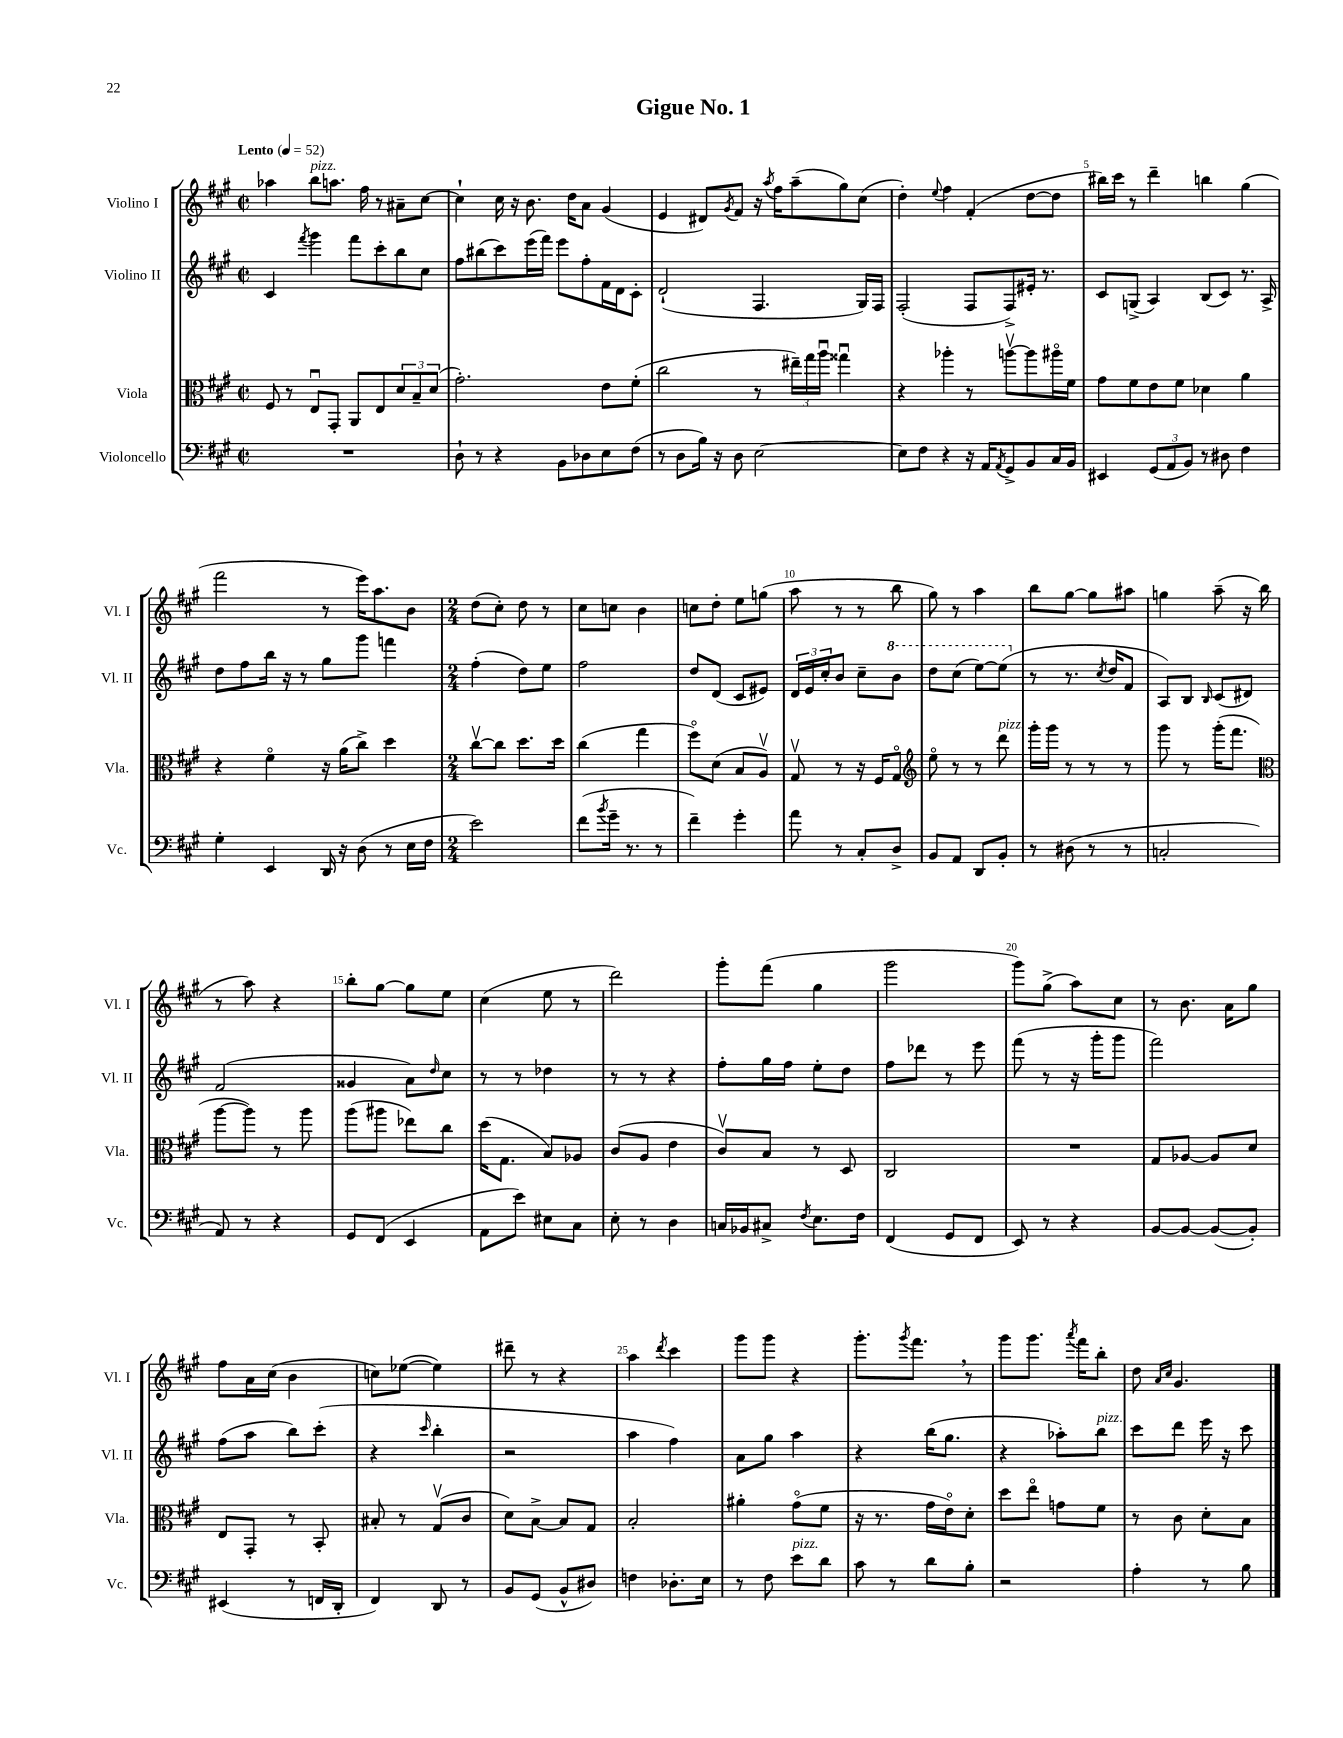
\header { title = "Gigue No. 1" }
<<
\new StaffGroup <<
\new Staff = "s0" \with { instrumentName = "Violino I" shortInstrumentName = "Vl. I" } {
    \clef treble \key a \major \defaultTimeSignature \time 2/2 \tempo "Lento" 4 = 52
    aes''4 b''8^\markup { \italic "pizz." } a''8. fis''16 r8 ais'8-- cis''8~ |
    cis''4-! cis''16 r16 b'8. d''16 a'8 gis'4( |
    e'4 dis'8) \acciaccatura { gis'8 } fis'8 r16 \acciaccatura { a''8 } fis''16 a''8--( gis''8) cis''8( |
    d''4-.) \appoggiatura { e''8 } fis''4 fis'4-.( d''8~ d''8 |
    bis''16) cis'''16 r8 d'''4-- b''4 gis''4( |
    fis'''2 r8 e'''16) a''8. b'8 |
    \numericTimeSignature \time 2/4 d''8( cis''8-.) d''8 r8 |
    cis''8 c''8 b'4 |
    c''8 d''8-. e''8 g''8( |
    a''8 r8 r8 b''8 |
    gis''8) r8 a''4 |
    b''8 gis''8~ gis''8 ais''8 |
    g''4 a''8--( r16 b''16 |
    r8 a''8) r4 |
    b''8-. gis''8~ gis''8 e''8 |
    cis''4( e''8 r8 |
    d'''2) |
    gis'''8-. fis'''8( gis''4 |
    gis'''2 |
    gis'''8) gis''8->( a''8) cis''8 |
    r8 b'8. a'16 gis''8 |
    fis''8 a'16 cis''16( b'4 |
    c''8) ees''8~( ees''4) |
    dis'''8-- r8 r4 |
    a''4 \acciaccatura { d'''8 } cis'''4 |
    gis'''8 gis'''8 r4 |
    gis'''8.-. \acciaccatura { gis'''8 } fis'''8. \breathe r8 |
    gis'''8 gis'''8. \acciaccatura { a'''8 } fis'''16 b''8-. |
    d''8 \grace { a'16 cis''16 } gis'4. \bar "|." |
}
\new Staff = "s1" \with { instrumentName = "Violino II" shortInstrumentName = "Vl. II" } {
    \clef treble \key a \major \defaultTimeSignature \time 2/2
    cis'4 \acciaccatura { fis'''8 } gis'''4 fis'''8 cis'''8-. b''8 cis''8 |
    fis''8 bis''8( cis'''8) e'''16( fis'''16) e'''8 fis''8-. fis'16 d'16 cis'8-. |
    d'2-!( fis4. gis16) fis16 |
    fis2-.( fis8 fis8->) eis'16-. r8. |
    cis'8 g8->( a4) b8( cis'8) r8. a16-> |
    d''8 fis''8 b''16 r16 r8 gis''8 gis'''8 f'''4 |
    \numericTimeSignature \time 2/4 fis''4-.( d''8) e''8 |
    fis''2 |
    d''8 d'8( cis'8 eis'8) |
    \tuplet 3/2 { d'16 e'16 cis''16-. } b'8 cis''8-- \ottava #1 b''8 |
    d'''8 cis'''8( e'''8~) e'''8( \ottava #0 |
    r8 r8. \acciaccatura { cis''8 } d''16 fis'8 |
    a8) b8 \grace { b16 } cis'8( dis'8) |
    fis'2( |
    gisis'4 a'8) \grace { d''16 } cis''8 |
    r8 r8 des''4 |
    r8 r8 r4 |
    fis''8-. gis''16 fis''16 e''8-. d''8 |
    fis''8 des'''8 r8 e'''8 |
    fis'''8( r8 r16 gis'''16-. gis'''8 |
    fis'''2) |
    fis''8( a''8 b''8) cis'''8-.( |
    r4 \grace { cis'''16 } b''4-. |
    r2 |
    a''4 fis''4) |
    a'8 gis''8 a''4 |
    r4 b''16( gis''8. |
    r4 aes''8-.) b''8^\markup { \italic "pizz." } |
    cis'''8 d'''8 e'''16 r16 cis'''8 \bar "|." |
}
\new Staff = "s2" \with { instrumentName = "Viola" shortInstrumentName = "Vla." } {
    \clef alto \key a \major \defaultTimeSignature \time 2/2
    fis8 r8 e8\downbow gis,8-. a,8 e8 \tuplet 3/2 { d'8 b8-- d'8( } |
    gis'2.-.) e'8 fis'8-.( |
    cis''2 r8 \tuplet 3/2 { eis''16--) gis''16 a''16\downbow } gisis''4\downbow |
    r4 aes''4-. r8 a''8~\upbow a''8 ais''16\flageolet fis'16 |
    gis'8 fis'8 e'8 fis'8 des'4 a'4 |
    r4 fis'4\flageolet r16 a'16( cis''8->) d''4 |
    \numericTimeSignature \time 2/4 cis''8~\upbow cis''8 d''8. d''16 |
    cis''4( gis''4 |
    fis''8\flageolet) d'8( b8 a8\upbow) |
    gis8\upbow r8 r16 fis16 gis8\flageolet |
    \clef treble e''8\flageolet r8 r8 d'''8^\markup { \italic "pizz." } |
    gis'''16-. gis'''16 r8 r8 r8 |
    gis'''8 r8 gis'''16-.( fis'''8. |
    \clef alto a''8~ a''8) r8 a''8 |
    a''8( ais''8 ees''8) cis''8 |
    d''16( gis8. b8) aes8 |
    cis'8( a8 e'4 |
    cis'8\upbow) b8 r8 d8 |
    cis2 |
    R2 |
    gis8 aes8~ aes8 d'8 |
    e8 gis,8-. r8 b,8-. |
    bis8-. r8 gis8\upbow( cis'8 |
    d'8) b8~-> b8 gis8 |
    b2-. |
    ais'4-. gis'8\flageolet( fis'8 |
    r16 r8. gis'16 e'16\flageolet) d'8-. |
    d''8 e''8\flageolet g'8 fis'8 |
    r8 cis'8 d'8-. b8 \bar "|." |
}
\new Staff = "s3" \with { instrumentName = "Violoncello" shortInstrumentName = "Vc." } {
    \clef bass \key a \major \defaultTimeSignature \time 2/2
    R1 |
    d8-! r8 r4 b,8 des8 e8 fis8( |
    r8 d8 b16) r16 d8 e2~ |
    e8 fis8 r4 r16 a,16 \acciaccatura { a,8 } gis,8-> b,8 cis16 b,16 |
    eis,4 \tuplet 3/2 { gis,8( a,8 b,8) } r8 dis8 fis4 |
    gis4-. e,4 d,16 r16 d8( r8 e16 fis16 |
    \numericTimeSignature \time 2/4 e'2) |
    fis'8( \acciaccatura { b'8 } gis'16-- r8. r8 |
    fis'4--) gis'4-. |
    a'8 r8 cis8-. d8-> |
    b,8 a,8 d,8 b,8-. |
    r8 dis8( r8 r8 |
    c2-. |
    a,8) r8 r4 |
    gis,8 fis,8( e,4 |
    a,8 e'8) eis8 cis8 |
    e8-. r8 d4 |
    c16 bes,16 cis8-> \acciaccatura { fis8 } e8. fis16 |
    fis,4( gis,8 fis,8 |
    e,8) r8 r4 |
    b,8~ b,8~ b,8~( b,8-.) |
    eis,4( r8 f,16 d,16-. |
    fis,4) d,8 r8 |
    b,8 gis,8( b,8-^ dis8) |
    f4 des8.-. e16 |
    r8 fis8 e'8^\markup { \italic "pizz." } d'8 |
    cis'8 r8 d'8 b8-. |
    r2 |
    a4-. r8 b8 \bar "|." |
}
>>
>>
\layout { \context { \Score \override BarNumber.break-visibility = ##(#f #t #t) barNumberVisibility = #(every-nth-bar-number-visible 5) } }
